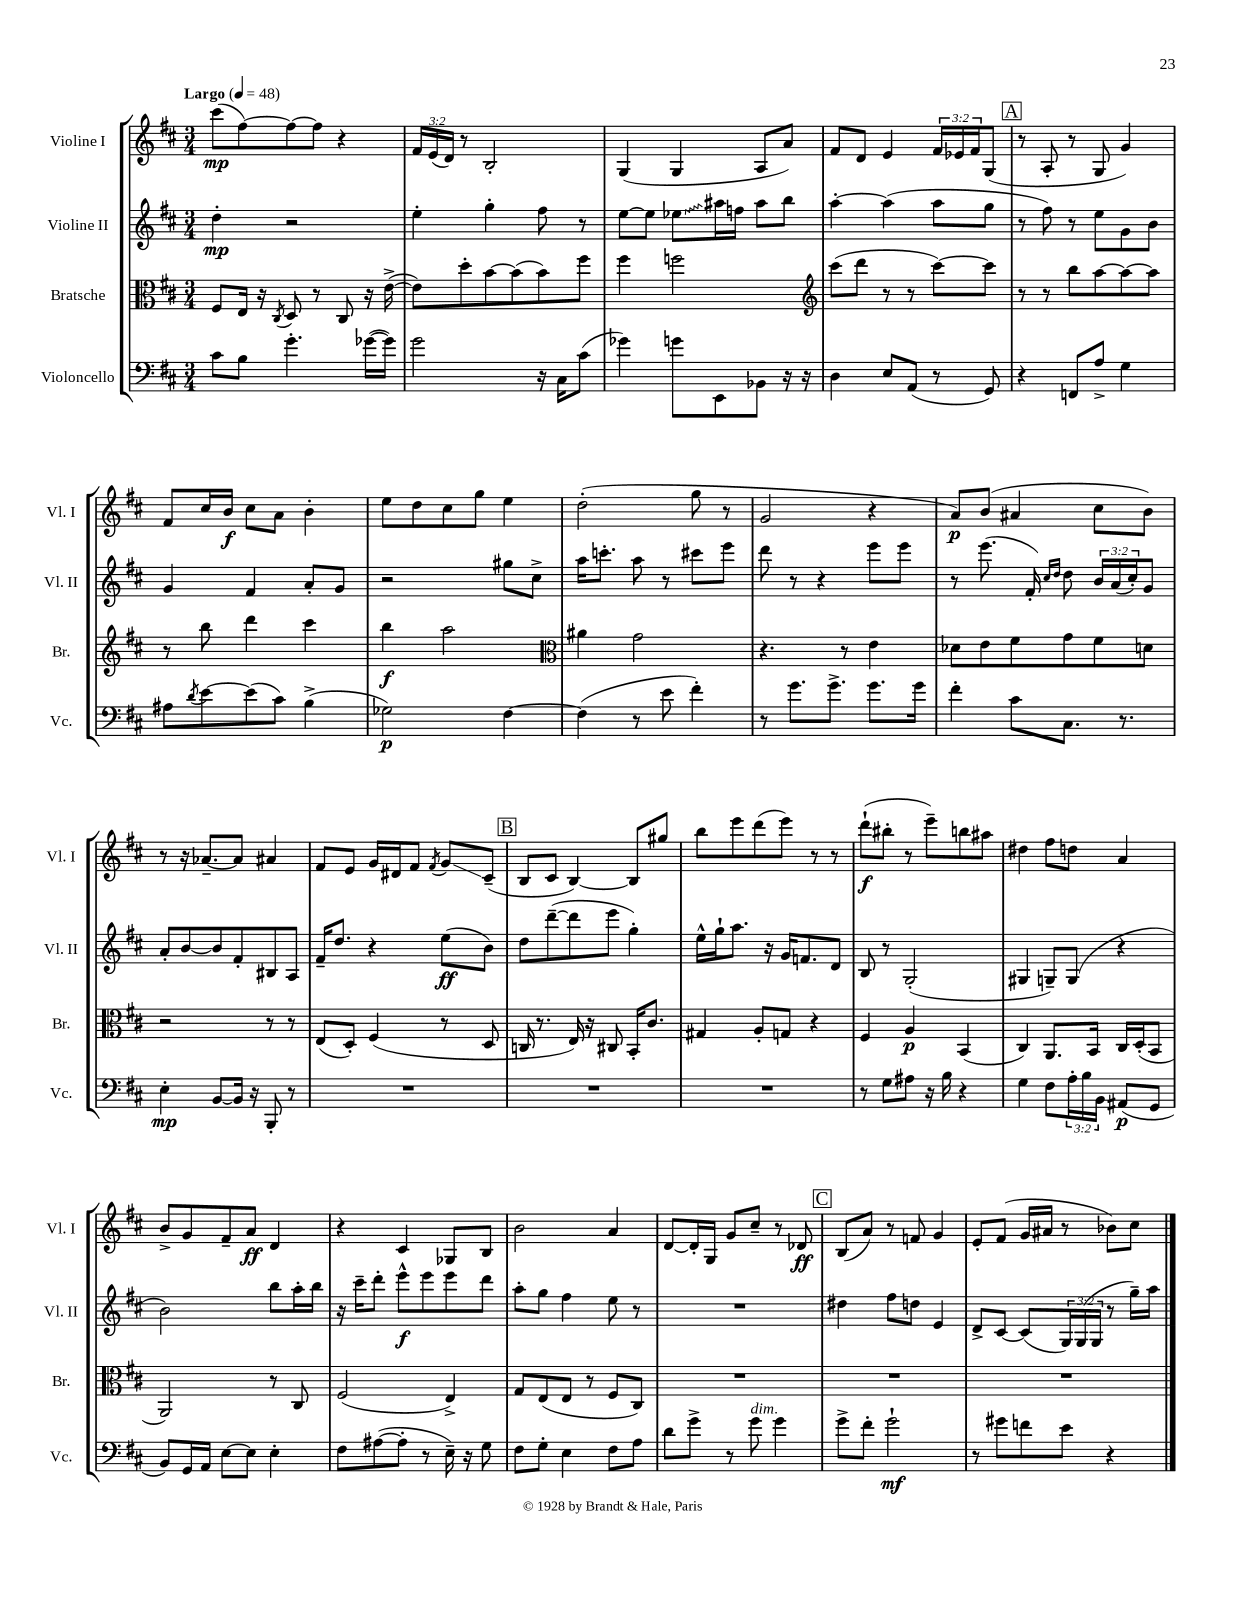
<<
\new StaffGroup <<
\new Staff = "s0" \with { instrumentName = "Violine I" shortInstrumentName = "Vl. I" } {
    \clef treble \key d \major \numericTimeSignature \time 3/4 \override Staff.TupletNumber.text = #tuplet-number::calc-fraction-text \tempo "Largo" 4 = 48
    cis'''8\mp( fis''8~) fis''8~ fis''8 r4 |
    \tuplet 3/2 { fis'16 e'16( d'16) } r8 b2-. |
    g4( g4 a8 a'8) |
    fis'8 d'8 e'4 \tuplet 3/2 { fis'16 ees'16 fis'16 } g8( |
    \mark \markup { \box "A" } r8 a8-. r8 g8 g'4) |
    fis'8 cis''16 b'16\f cis''8 a'8 b'4-. |
    e''8 d''8 cis''8 g''8 e''4 |
    d''2-.( g''8 r8 |
    g'2 r4 |
    a'8\p) b'8( ais'4 cis''8 b'8) |
    r8 r16 aes'8.~-- aes'8 ais'4 |
    fis'8 e'8 g'16 dis'16 fis'8 \acciaccatura { fis'8 } g'8\glissando cis'8--( |
    \mark \markup { \box "B" } b8 cis'8 b4~) b8 gis''8 |
    b''8 e'''8 d'''8( e'''8) r8 r8 |
    d'''8-!\f( bis''8-. r8 e'''8--) b''8 ais''8 |
    dis''4 fis''8 d''8 a'4 |
    b'8-> g'8 fis'8-- a'8\ff d'4 |
    r4 cis'4 ges8 b8 |
    b'2 a'4 |
    d'8~ d'16-. g16 g'8 cis''8-- r8 des'8\ff |
    \mark \markup { \box "C" } b8( a'8) r8 f'8 g'4 |
    e'8-. fis'8( g'16 ais'16 r8 bes'8) cis''8 \bar "|." |
}
\new Staff = "s1" \with { instrumentName = "Violine II" shortInstrumentName = "Vl. II" } {
    \clef treble \key d \major \numericTimeSignature \time 3/4 \override Staff.TupletNumber.text = #tuplet-number::calc-fraction-text
    d''4-.\mp r2 |
    e''4-. g''4-. fis''8 r8 |
    e''8~ e''8 \once \override Glissando.style = #'zigzag ees''8\glissando ais''16 f''16 ais''8 b''8 |
    a''4~-. a''4( a''8 g''8 |
    \mark \markup { \box "A" } r8 fis''8) r8 e''8 g'8 b'8 |
    g'4 fis'4 a'8-. g'8 |
    r2 gis''8 cis''8-> |
    a''16 c'''8.-. a''8 r8 cis'''8 e'''8 |
    d'''8 r8 r4 e'''8 e'''8 |
    r8 e'''8.( fis'16-.) \grace { cis''16 d''16 } d''8 \tuplet 3/2 { b'16 a'16( cis''16-.) } g'8 |
    a'8-. b'8~ b'8 fis'8-. bis8 a8 |
    fis'16-- d''8. r4 e''8\ff( b'8) |
    \mark \markup { \box "B" } d''8 d'''8~--( d'''8 e'''8 g''4-.) |
    e''16-^ g''16-! a''8. r16 g'16 f'8. d'8 |
    b8 r8 g2-.( |
    gis4 g8--) g8( r4 |
    b'2) b''8 a''16-. b''16 |
    r16 cis'''16-- d'''8-. e'''8-^\f e'''8 e'''8 d'''8 |
    a''8-. g''8 fis''4 e''8 r8 |
    R2. |
    \mark \markup { \box "C" } dis''4 fis''8 d''8 e'4 |
    d'8-> cis'8~ cis'8( \tuplet 3/2 { g16) g16( g16 } r8 g''16--) a''16 \bar "|." |
}
\new Staff = "s2" \with { instrumentName = "Bratsche" shortInstrumentName = "Br." } {
    \clef alto \key d \major \numericTimeSignature \time 3/4
    fis8 e16 r16 \acciaccatura { cis8 } d8 r8 cis8 r16 e'16~->( |
    e'8) d''8-. b'8~ b'8( b'8) fis''8 |
    fis''4 f''2 |
    \clef treble cis'''8( d'''8 r8 r8 cis'''8~) cis'''8 |
    \mark \markup { \box "A" } r8 r8 b''8 a''8~ a''8~ a''8 |
    r8 b''8 d'''4 cis'''4 |
    b''4\f a''2 |
    \clef alto ais'4 g'2 |
    r4. r8 e'4 |
    des'8 e'8 fis'8 g'8 fis'8 d'8 |
    r2 r8 r8 |
    e8( d8-.) fis4( r8 d8 |
    \mark \markup { \box "B" } c16 r8. e16) r16 cis8 b,16-. cis'8. |
    gis4 a8-. g8 r4 |
    fis4 a4\p b,4( |
    cis4) a,8. b,16 cis16 d16-.( b,8 |
    a,2) r8 cis8 |
    fis2( e4->) |
    g8 e8( e8 r8 fis8 cis8) |
    R2. |
    \mark \markup { \box "C" } R2. |
    R2. \bar "|." |
}
\new Staff = "s3" \with { instrumentName = "Violoncello" shortInstrumentName = "Vc." } {
    \clef bass \key d \major \numericTimeSignature \time 3/4 \override Staff.TupletNumber.text = #tuplet-number::calc-fraction-text
    cis'8 b8 g'4.-. ges'16~( ges'16) |
    g'2 r16 cis16 cis'8( |
    ges'4) g'8 e,8 bes,8 r16 r16 |
    d4 e8 a,8( r8 g,8) |
    \mark \markup { \box "A" } r4 f,8 a8-> g4 |
    ais8 \acciaccatura { d'8 } e'8~ e'8( cis'8) b4->( |
    ges2\p) fis4~ |
    fis4( r8 e'8 fis'4-.) |
    r8 g'8. g'8.-> g'8. g'16 |
    fis'4-. cis'8 cis8. r8. |
    e4-.\mp b,8~ b,16 r16 b,,8-. r8 |
    R2. |
    \mark \markup { \box "B" } R2. |
    R2. |
    r8 g8 ais8 r16 b16 r4 |
    g4 fis8 \tuplet 3/2 { a16-. b16 b,16 } ais,8\p( g,8 |
    b,8) g,16 a,16 e8~ e8 e4-. |
    fis8 ais8~( ais8-. r8 e16--) r16 g8 |
    fis8 g8-. e4 fis8 a8 |
    d'8 g'8-> r8 g'8^\markup { \italic "dim." } g'4 |
    \mark \markup { \box "C" } g'8-> fis'8-. g'2-!\mf |
    r8 gis'8 f'8 e'8 r4 \bar "|." |
}
>>
>>
\layout { \context { \Score \remove "Bar_number_engraver" } }
